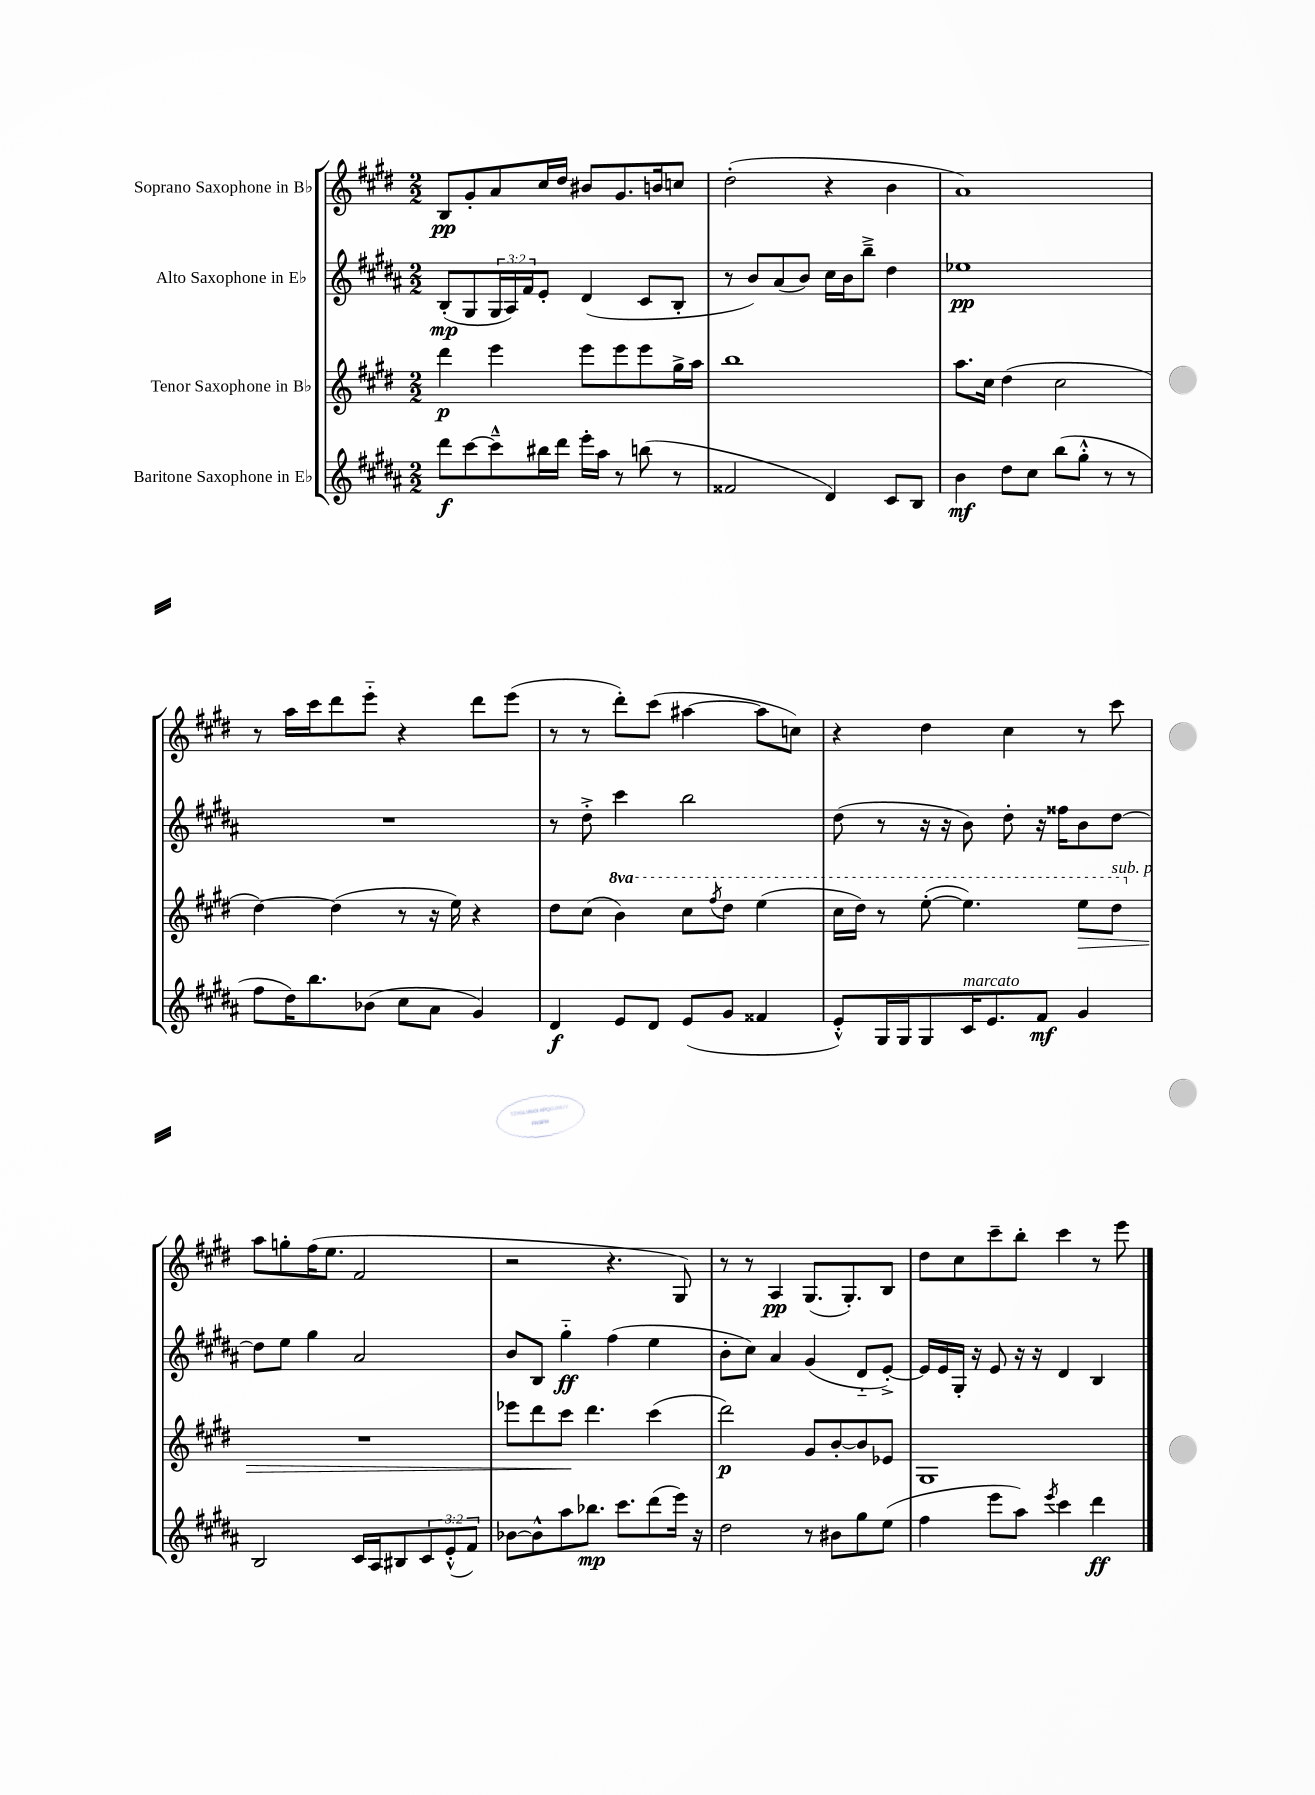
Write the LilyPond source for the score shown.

<<
\new StaffGroup <<
\new Staff = "s0" \with { instrumentName = "Soprano Saxophone in Bb" } {
    \clef treble \key e \major \numericTimeSignature \time 2/2
    b8\pp gis'8-. a'8 cis''16 dis''16 bis'8 gis'8. b'16 c''8 |
    dis''2-.( r4 b'4 |
    a'1) |
    r8 a''16 cis'''16 dis'''8 e'''8-_ r4 dis'''8 e'''8( |
    r8 r8 dis'''8-.) cis'''8( ais''4~ ais''8 c''8) |
    r4 dis''4 cis''4 r8 cis'''8 |
    a''8 g''8-. fis''16( e''8. fis'2 |
    r2 r4. gis8) |
    r8 r8 a4\pp gis8.( gis8.-.) b8 |
    dis''8 cis''8 cis'''8-- b''8-. cis'''4 r8 e'''8 \bar "|." |
}
\new Staff = "s1" \with { instrumentName = "Alto Saxophone in Eb" } {
    \clef treble \key b \major \numericTimeSignature \time 2/2 \override Staff.TupletNumber.text = #tuplet-number::calc-fraction-text
    b8-.\mp( gis8 \tuplet 3/2 { gis16 ais16) fis'16 } e'8-. dis'4( cis'8 b8-. |
    r8 b'8) ais'8( b'8) cis''16 b'16 b''8---> dis''4 |
    ees''1\pp |
    R1 |
    r8 dis''8-.-> cis'''4 b''2 |
    dis''8( r8 r16 r16 b'8) dis''8-. r16 fisis''16 b'8 dis''8~ |
    dis''8 e''8 gis''4 ais'2 |
    b'8 b8 gis''4-_\ff fis''4( e''4 |
    b'8-. cis''8) ais'4 gis'4( dis'8-_ e'8~-.->) |
    e'16 e'16 gis16-. r16 e'8 r16 r16 dis'4 b4 \bar "|." |
}
\new Staff = "s2" \with { instrumentName = "Tenor Saxophone in Bb" } {
    \clef treble \key e \major \numericTimeSignature \time 2/2 \set Staff.ottavationMarkups = #ottavation-simple-ordinals
    dis'''4\p e'''4 e'''8 e'''8 e'''8 gis''16-> a''16 |
    b''1 |
    a''8. cis''16 dis''4( cis''2 |
    dis''4~) dis''4( r8 r16 e''16) r4 |
    dis''8 cis''8( \ottava #1 b''4) cis'''8 \acciaccatura { fis'''8 } dis'''8 e'''4( |
    cis'''16 dis'''16) r8 e'''8~-.( e'''4.) e'''8\> dis'''8^\markup { \italic "sub. p" } \ottava #0 |
    R1 |
    ees'''8 dis'''8 cis'''8\! dis'''4. cis'''4( |
    dis'''2\p) gis'8 b'8~-. b'8 ees'8 |
    gis1 \bar "|." |
}
\new Staff = "s3" \with { instrumentName = "Baritone Saxophone in Eb" } {
    \clef treble \key b \major \numericTimeSignature \time 2/2 \override Staff.TupletNumber.text = #tuplet-number::calc-fraction-text
    dis'''8\f cis'''8~ cis'''8---^ bis''16 dis'''16 e'''16-. ais''16 r8 b''8( r8 |
    fisis'2 dis'4) cis'8 b8 |
    b'4\mf dis''8 cis''8 b''8( gis''8-.-^ r8 r8 |
    fis''8 dis''16) b''8. bes'8( cis''8 ais'8 gis'4) |
    dis'4\f e'8 dis'8 e'8( gis'8 fisis'4 |
    e'8-.-^) gis16 gis16 gis8 cis'16^\markup { \italic "marcato" } e'8. fis'8\mf gis'4 |
    b2 cis'16 ais16 bis8 \tuplet 3/2 { cis'8 e'8-.-^( fis'8) } |
    bes'8~ bes'8-^ ais''8 bes''8.\mp cis'''8. dis'''8( e'''16) r16 |
    dis''2 r8 bis'8 gis''8 e''8( |
    fis''4 e'''8 ais''8) \acciaccatura { e'''8 } cis'''4 dis'''4\ff \bar "|." |
}
>>
>>
\layout { \context { \Score \remove "Bar_number_engraver" } }
